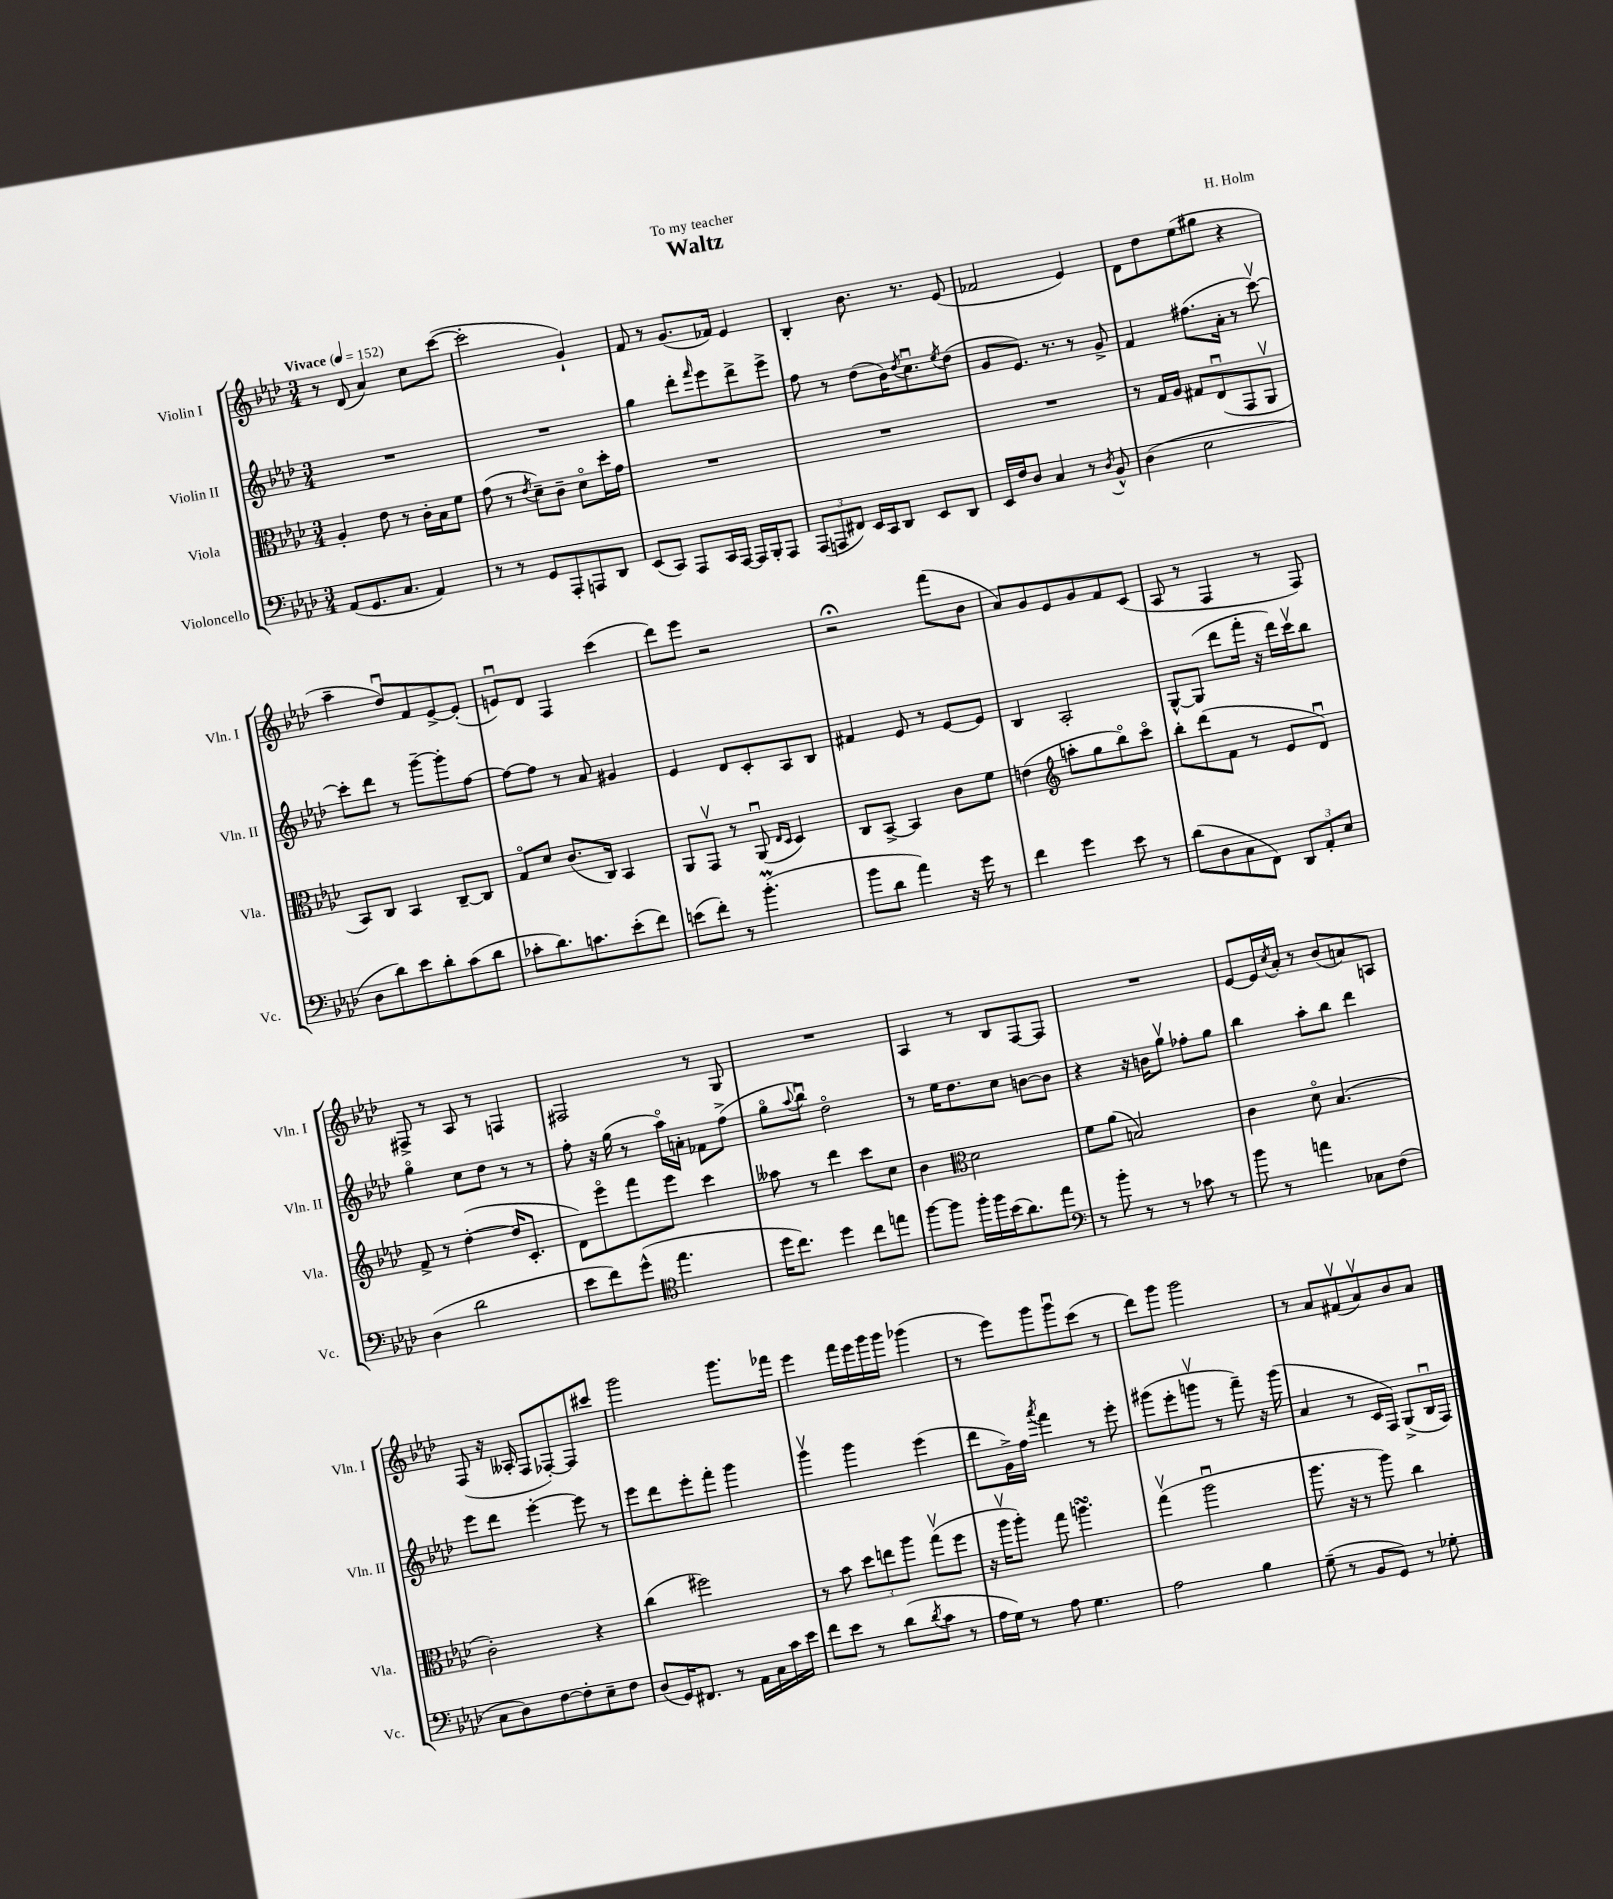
\header { title = "Waltz" composer = "H. Holm" dedication = "To my teacher" }
<<
\new StaffGroup <<
\new Staff = "s0" \with { instrumentName = "Violin I" shortInstrumentName = "Vln. I" } {
    \clef treble \key aes \major \numericTimeSignature \time 3/4 \tempo "Vivace" 4 = 152
    r8 des'8( aes'4) c''8 c'''8~( |
    c'''2-. g'4-!) |
    f'8 r8 g'8.( fes'16) ees'4 |
    bes4-. bes'8. r8. ees'8( |
    fes'2 ees'4) |
    des'8 des''8 ees''8( gis''8 r4 |
    aes''4-- des''8\downbow) f'8 ees'8~-> ees'8-.( |
    e'8\downbow) des'8 f4 c'''4( |
    des'''8) ees'''8 r2 |
    r2\fermata f'''8( bes'8 |
    aes'8) g'8 ees'8 g'8 f'8 c'8( |
    aes8 r8 f4 r8 f8) |
    fis8-> r8 aes8 r8 f4 |
    fis2 r8 g8 |
    R2. |
    aes4 r8 bes8 f8~ f8 |
    R2. |
    ees'8~ ees'16 \acciaccatura { c''8 } aes'16-. r8 bes'8( a'8) a8 |
    f8( r16 aeses16-. f8 fes8~-.) fes8 cis'''8 |
    g'''2 g'''8. fes'''16 |
    ees'''4 f'''16 ees'''16 g'''16 g'''16 ges'''4( |
    r8 ees'''8) g'''8 g'''8\downbow c'''8( r8 |
    des'''8) g'''8 g'''2 |
    r8 aes'8 fis'8\upbow( aes'8\upbow) bes'8 aes'8 \bar "|." |
}
\new Staff = "s1" \with { instrumentName = "Violin II" shortInstrumentName = "Vln. II" } {
    \clef treble \key aes \major \numericTimeSignature \time 3/4
    R2. |
    R2. |
    g''4 des'''8-. \grace { f'''16 } ees'''8 des'''8-> ees'''8-> |
    f''8 r8 des''8( bes'16) \acciaccatura { des''8 } c''8.\downbow \acciaccatura { ees''8 } des''8( |
    g'8 ees'8.) r8. r8 g'8-> |
    f'4 fis''8.( aes'16-. r8 c'''8~\upbow) |
    c'''8-. des'''8 r8 g'''8~-- g'''8-. f''8~ |
    f''8~ f''8 r8 aes'8 gis'4 |
    ees'4 des'8 c'8-. aes8 bes8 |
    fis'4 ees'8 r8 ees'8~ ees'8 |
    bes4 aes2-. |
    g8~-^ g8( des'''8 f'''16-. r16 des'''16) c'''16\upbow bes''8 |
    g''4\flageolet c''8 des''8 r8 r8 |
    f''8-. r16 g''16( r8 aes''16\flageolet) a'16-. fes'8 f''8->( |
    g''8\flageolet \appoggiatura { aes''8 } bes''8\downbow) des''2\flageolet |
    r8 ees''16 des''8. c''8 b'8~ b'8 |
    r4 r16 b'16 g''8\upbow fes''8-. g''8 |
    bes''4 aes''8-. bes''8 des'''4 |
    ees'''8 des'''8 ees'''4~-. ees'''8 r8 |
    ees'''8 des'''8 ees'''8-. f'''8-. g'''4 |
    g'''4\upbow g'''4 ees'''4( |
    des'''8 g'16->) f''16 \acciaccatura { aes'''8 } f'''4 r8 ees'''8-. |
    gis'''8( ees'''8-. g'''8\upbow r8 f'''8--) r16 g'''16( |
    aes'4 r8 c'16 f16) g8->( bes16\downbow f16) \bar "|." |
}
\new Staff = "s2" \with { instrumentName = "Viola" shortInstrumentName = "Vla." } {
    \clef alto \key aes \major \numericTimeSignature \time 3/4
    aes4-. ees'8 r8 c'16-. bes16 f'8 |
    g'8( r8 \acciaccatura { ees'8 } des'8--) c'8-- des'8\flageolet des''16-. g'16 |
    R2. |
    R2. |
    R2. |
    r8 g16 aes16 gis8 ees8\downbow( g,8 aes,8\upbow |
    bes,8) c8 bes,4 c8~-- c8 |
    g8\flageolet des'8 c'8.( c16) bes,4 |
    aes,8 g,8\upbow r8 aes,8\downbow( \grace { ees16 des16 } des4) |
    c8 bes,8~-> bes,4 c'8 f'8 |
    e'4( \clef treble a''8-. g''8 bes''8\flageolet) c'''8\flageolet |
    bes''8-. des'''8( f'8 r8 ees'8 des'8\downbow) |
    f'8-> r8 des''4~-.( des''16 c'8.-. |
    des'8) ees'''8\flageolet f'''8 ees'''8 c'''4 |
    aeses''8 r8 des'''4 c'''8 c''8 |
    bes'4 \clef alto des'2 |
    f'8 aes'8( b2) |
    c'4 des'8\flageolet bes4.( |
    c'2-.) r4 |
    c''4( fis''2) |
    r8 bes'8 \tuplet 3/2 { des''8 e''8 aes''8 } g''8\upbow( f''8 |
    r16 aes''16\upbow aes''8-.) g''8 a''4.\turn |
    g''4\upbow( aes''2\downbow |
    aes''8. r16 r8 aes''8) c''4 \bar "|." |
}
\new Staff = "s3" \with { instrumentName = "Violoncello" shortInstrumentName = "Vc." } {
    \clef bass \key aes \major \numericTimeSignature \time 3/4
    aes,8( g,8. c8. aes,4) |
    r8 r8 g,8 aes,,8-. a,,8 des,8 |
    ees,8( c,8) aes,,8 c,16 aes,,16~ aes,,16 bes,,16-. aes,,8 |
    \tuplet 3/2 { aes,,8( a,,8 fis,8) } ees,16 c,16 des,8 ees,8 des,8 |
    ees,16 f16 des8 c4 r8 \acciaccatura { des8 } bes,8-^ |
    des4( ees2 |
    des8 des'8) ees'8 des'8-. c'8( des'8 |
    ces'8-. des'8.) c'8. ees'8-.( f'8) |
    e'8( f'8-.) r8 bes'4.-.\prall( |
    bes'8 des'8 aes'4) r16 g'16 r8 |
    f'4 g'4 ees'8 r8 |
    des'8( des8 c8 f,8) \tuplet 3/2 { des,8 aes,8-. ees8 } |
    des4( des'2 |
    ees'8 f'8) g'8-^( \clef tenor ees''4. |
    des''16 c''8.) des''4 c''8 e''8 |
    f''8~ f''8 f''16-. f''16 bes'16( aes'8.) ees''8 |
    \clef bass r8 bes'8-. r8 r8 ces'8 r8 |
    bes'8 r8 a'4 ces8 f8( |
    c8 des8) f8~ f8-. ees8-- f8 |
    des8( g,16) fis,8. r8 aes,16 c16 c'16 ees'16 |
    f'8 ees'8 r8 des'8( \acciaccatura { des'8 } c'8 r8 |
    aes16 g16) r8 aes8 g4. |
    aes2 bes4 |
    g8--( r8 bes,8 g,8) r8 ges8-. \bar "|." |
}
>>
>>
\layout { \context { \Score \remove "Bar_number_engraver" } }
